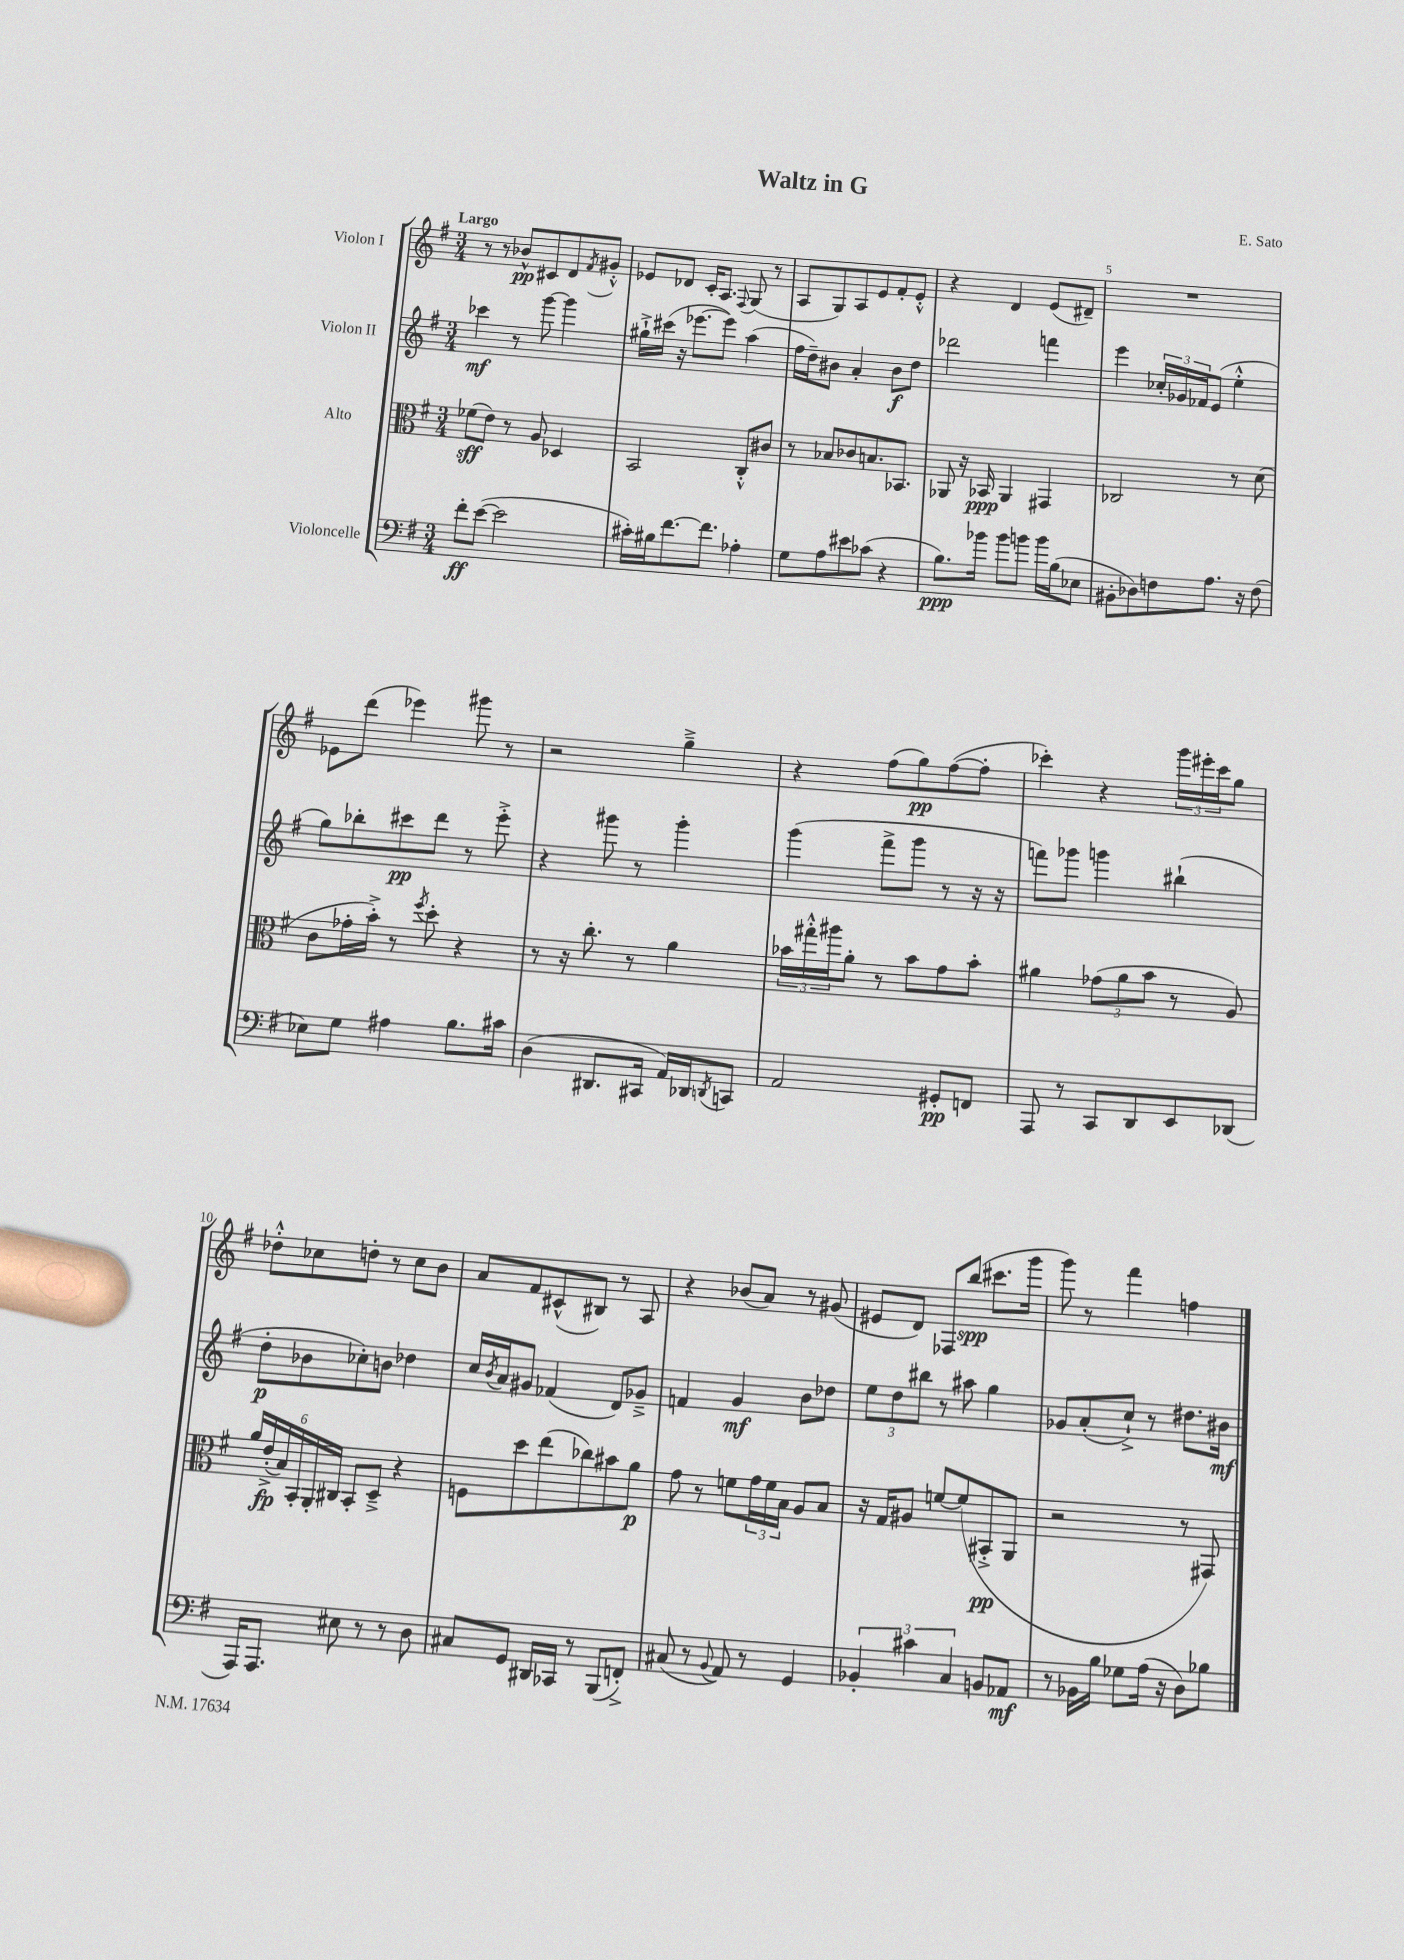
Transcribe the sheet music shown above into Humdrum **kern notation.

**kern	**dynam	**kern	**dynam	**kern	**dynam	**kern	**dynam
*part4	*part4	*part3	*part3	*part2	*part2	*part1	*part1
*staff4	*staff4	*staff3	*staff3	*staff2	*staff2	*staff1	*staff1
*I"Violoncelle	*	*I"Alto	*	*I"Violon II	*	*I"Violon I	*
*clefF4	*	*clefC3	*	*clefG2	*	*clefG2	*
*k[f#]	*	*k[f#]	*	*k[f#]	*	*k[f#]	*
*M3/4	*	*M3/4	*	*M3/4	*	*M3/4	*
=1	=1	=1	=1	=1	=1	=1	=1
!	!	!	!	!	!	!LO:TX:a:B:t=Largo	!
8f#'\L	ff	(8f-X\L	sff	4ccc-X\	mf	8r	.
([8e\J	.	8e\J)	.	.	.	8r	.
2e\]	.	8r	.	8r	.	8b-X^^/L	pp
.	.	8A/	.	[8ggg\	.	8c#X/	.
.	.	4D-X/	.	4ggg\]	.	8d/	.
.	.	.	.	.	.	8qf#/	.
.	.	.	.	.	.	8g#X'^^/J	.
=2	=2	=2	=2	=2	=2	=2	=2
16c#X'\LL)	.	2BB/	.	16gg#X`^\LL	.	8e-X/L	.
16B#X\J	.	.	.	(16ccc#X\JJ	.	.	.
[8.f#\	.	.	.	16r	.	8d-X/J	.
.	.	.	.	[8.eee-X\L	.	.	.
.	.	.	.	.	.	16c'/KL	.
8.f#\J]	.	.	.	.	.	8.A/J	.
.	.	.	.	8eee-\J])	.	.	.
.	.	.	.	.	.	8qqF#/	.
4A-X'\	.	8C'^^/L	.	(4aa\	.	(8G/	.
.	.	8c#X/J	.	.	.	8r	.
=3	=3	=3	=3	=3	=3	=3	=3
8G\L	.	8r	.	16ff#\LL	.	8A/L	.
.	.	.	.	16dd~\J)	.	.	.
8A\	.	8B-X/L	.	8b#X\J	.	8G/)	.
8e#X\	.	8c-X/	.	4a'/	.	8A/	.
(8c-X\J	.	8.Bn/	.	.	.	8e/	.
4r	.	.	.	8b#\L	f	8f#'/	.
.	.	8.BB-X/J	.	.	.	.	.
.	.	.	.	8dd\J	.	8e'^^/J	.
=4	=4	=4	=4	=4	=4	=4	=4
8.B\L)	ppp	8AA-X/	.	2ddd-X\	.	4r	.
.	.	16r	.	.	.	.	.
16b-X\Jk	.	16BB-X/	ppp	.	.	.	.
8b-\L	.	4AA-/	.	.	.	4d/	.
8bn\J	.	.	.	.	.	.	.
16b\LL	.	4GG#X/	.	4fffn\	.	(8e/L	.
(16B\J	.	.	.	.	.	.	.
8E-X\J	.	.	.	.	.	8d#X~/J)	.
=5	=5	=5	=5	=5	=5	=5	=5
8BB#X'\L	.	2C-X/	.	4eee\	.	2.r	.
8D-X\)	.	.	.	.	.	.	.
8Fn\	.	.	.	24cc-X'/LL	.	.	.
.	.	.	.	24g-X/	.	.	.
.	.	.	.	24f-X/J	.	.	.
8.A\J	.	.	.	(8e/J	.	.	.
.	.	8r	.	4ee'^^\	.	.	.
16r	.	.	.	.	.	.	.
(8F\	.	(8d\	.	.	.	.	.
!!LO:LB:g=z
=6	=6	=6	=6	=6	=6	=6	=6
8E-X\L)	.	8c\L	.	8gg\L)	.	8e-X\L	.
8G\J	.	16g-X'\L	.	8bb-X'\	.	(8ddd\J	.
.	.	16b'^\JJ)	.	.	.	.	.
4A#X\	.	8r	.	8ccc#X\	pp	4eee-X\)	.
.	.	8qff#/	.	.	.	.	.
.	.	8dd'\	.	8ddd\J	.	.	.
8.B\L	.	4r	.	8r	.	8ggg#X\	.
.	.	.	.	8eee'^\	.	8r	.
16c#X\Jk	.	.	.	.	.	.	.
=7	=7	=7	=7	=7	=7	=7	=7
(4D\	.	8r	.	4r	.	2r	.
.	.	16r	.	.	.	.	.
.	.	8.cc'\	.	.	.	.	.
8.DD#X/L	.	.	.	8ggg#X\	.	.	.
.	.	8r	.	8r	.	.	.
16CC#X/Jk	.	.	.	.	.	.	.
16AA/LL)	.	4a\	.	4ggg#'\	.	4gg~^\	.
16DD-X/J	.	.	.	.	.	.	.
8qDDn/	.	.	.	.	.	.	.
8CCn/J	.	.	.	.	.	.	.
=8	=8	=8	=8	=8	=8	=8	=8
2AA/	.	24b-X\LL	.	(4ggg\	.	4r	.
.	.	24gg#X'^^\	.	.	.	.	.
.	.	24aa#X\J	.	.	.	.	.
.	.	8a'\J	.	.	.	.	.
.	.	8r	.	8fff#^\L	.	(8ff#\L	.
.	.	8b-\L	.	8ggg\J	.	8gg\)	pp
8GG#X'/L	pp	8g\	.	8r	.	([8ff#\	.
8FFn/J	.	8b-'\J	.	16r	.	8ff#'\J]	.
.	.	.	.	16r	.	.	.
=9	=9	=9	=9	=9	=9	=9	=9
8AAA/	.	4a#X\	.	8fffn\L)	.	4ccc-X'\)	.
8r	.	.	.	8ggg-X\J	.	.	.
8CC/L	.	(12g-X\L	.	4gggn\	.	4r	.
.	.	12a#\	.	.	.	.	.
8DD/	.	.	.	.	.	.	.
.	.	12b\J	.	.	.	.	.
8EE/	.	8r	.	(4bb#X`\	.	24ggg\LL	.
.	.	.	.	.	.	24eee#X'\	.
.	.	.	.	.	.	24ccc-\J	.
(8DD-X/J	.	8A/)	.	.	.	8gg\J	.
!!LO:LB:g=z
=10	=10	=10	=10	=10	=10	=10	=10
16AAA/KL)	.	24a/LL	.	8dd'\L	p	8dd-X'^^\L	.
.	.	(24e'^/	fp	.	.	.	.
8.AAA/J	.	.	.	.	.	.	.
.	.	24B/)	.	.	.	.	.
.	.	24BB'/	.	8b-X\	.	8cc-X\	.
.	.	24AA'/	.	.	.	.	.
.	.	24C#X/JJ	.	.	.	.	.
8E#X\	.	8BB'/L	.	8cc-X'\)	.	8ddn'\J	.
8r	.	8D~^/J	.	8bn\J	.	8r	.
8r	.	4r	.	4dd-X\	.	8cc-\L	.
8D\	.	.	.	.	.	8b\J	.
=11	=11	=11	=11	=11	=11	=11	=11
8C#X/L	.	8Fn\L	.	16cc/LL	.	8a/L	.
.	.	.	.	8qb/	.	.	.
.	.	.	.	16a/J	.	.	.
8GG/J	.	8dd\	.	8g#X/J	.	8f#/	.
16DD#X/LL	.	(8ee\	.	(4f-X/	.	(8c#X^^/	.
16CC-X/JJ	.	.	.	.	.	.	.
8r	.	8cc-X\)	.	.	.	8B#X/J)	.
(8BBB/L	.	8b#X\	.	8d/L)	.	8r	.
8FFn'^/J)	.	8a\J	p	8g-X~^/J	.	8A/	.
=12	=12	=12	=12	=12	=12	=12	=12
(8C#X/	.	8g\	.	4fn/	.	4r	.
8r	.	8r	.	.	.	.	.
8qqBB/	.	.	.	.	.	.	.
8AA/)	.	8fn\L	.	4g/	mf	(8b-X/L	.
8r	.	24g\L	.	.	.	8a/J)	.
.	.	24f\	.	.	.	.	.
.	.	24B\JJ	.	.	.	.	.
4GG/	.	8A/L	.	8b\L	.	8r	.
.	.	8B/J	.	8dd-X\J	.	(8g#X/	.
=13	=13	=13	=13	=13	=13	=13	=13
6BB-X'/	.	16r	.	12ee\L	.	8e#X/L	.
.	.	16G/KL	.	.	.	.	.
.	.	.	.	12dd\	.	.	.
.	.	8A#X/J	.	.	.	8d/J)	.
6c#X\	.	.	.	12bb#X\J	.	.	.
.	.	[8fn/L	.	8r	.	8F-X/L	.
6C/	.	.	.	.	.	.	.
.	.	(8f/]	.	8aa#X\	.	(8bb/J	spp
8BBn/L	.	8BB#X'^/	pp	4gg\	.	8.ccc#X\L	.
8AA-X/J	mf	8AA/J	.	.	.	.	.
.	.	.	.	.	.	16ggg\Jk	.
=14	=14	=14	=14	=14	=14	=14	=14
8r	.	2r	.	8g-X/L	.	8ggg\)	.
16BB-X\LL	.	.	.	(8a'/	.	8r	.
16B\JJ	.	.	.	.	.	.	.
8G-X\L	.	.	.	8cc`^/J)	.	4fff#\	.
(16A\Jk	.	.	.	8r	.	.	.
16r	.	.	.	.	.	.	.
8D\L)	.	8r	.	8.dd#X\L	.	4ffn\	.
8B-X\J	.	8GG#X/)	.	.	.	.	.
.	.	.	.	16b#X\Jk	mf	.	.
==	==	==	==	==	==	==	==
*-	*-	*-	*-	*-	*-	*-	*-
